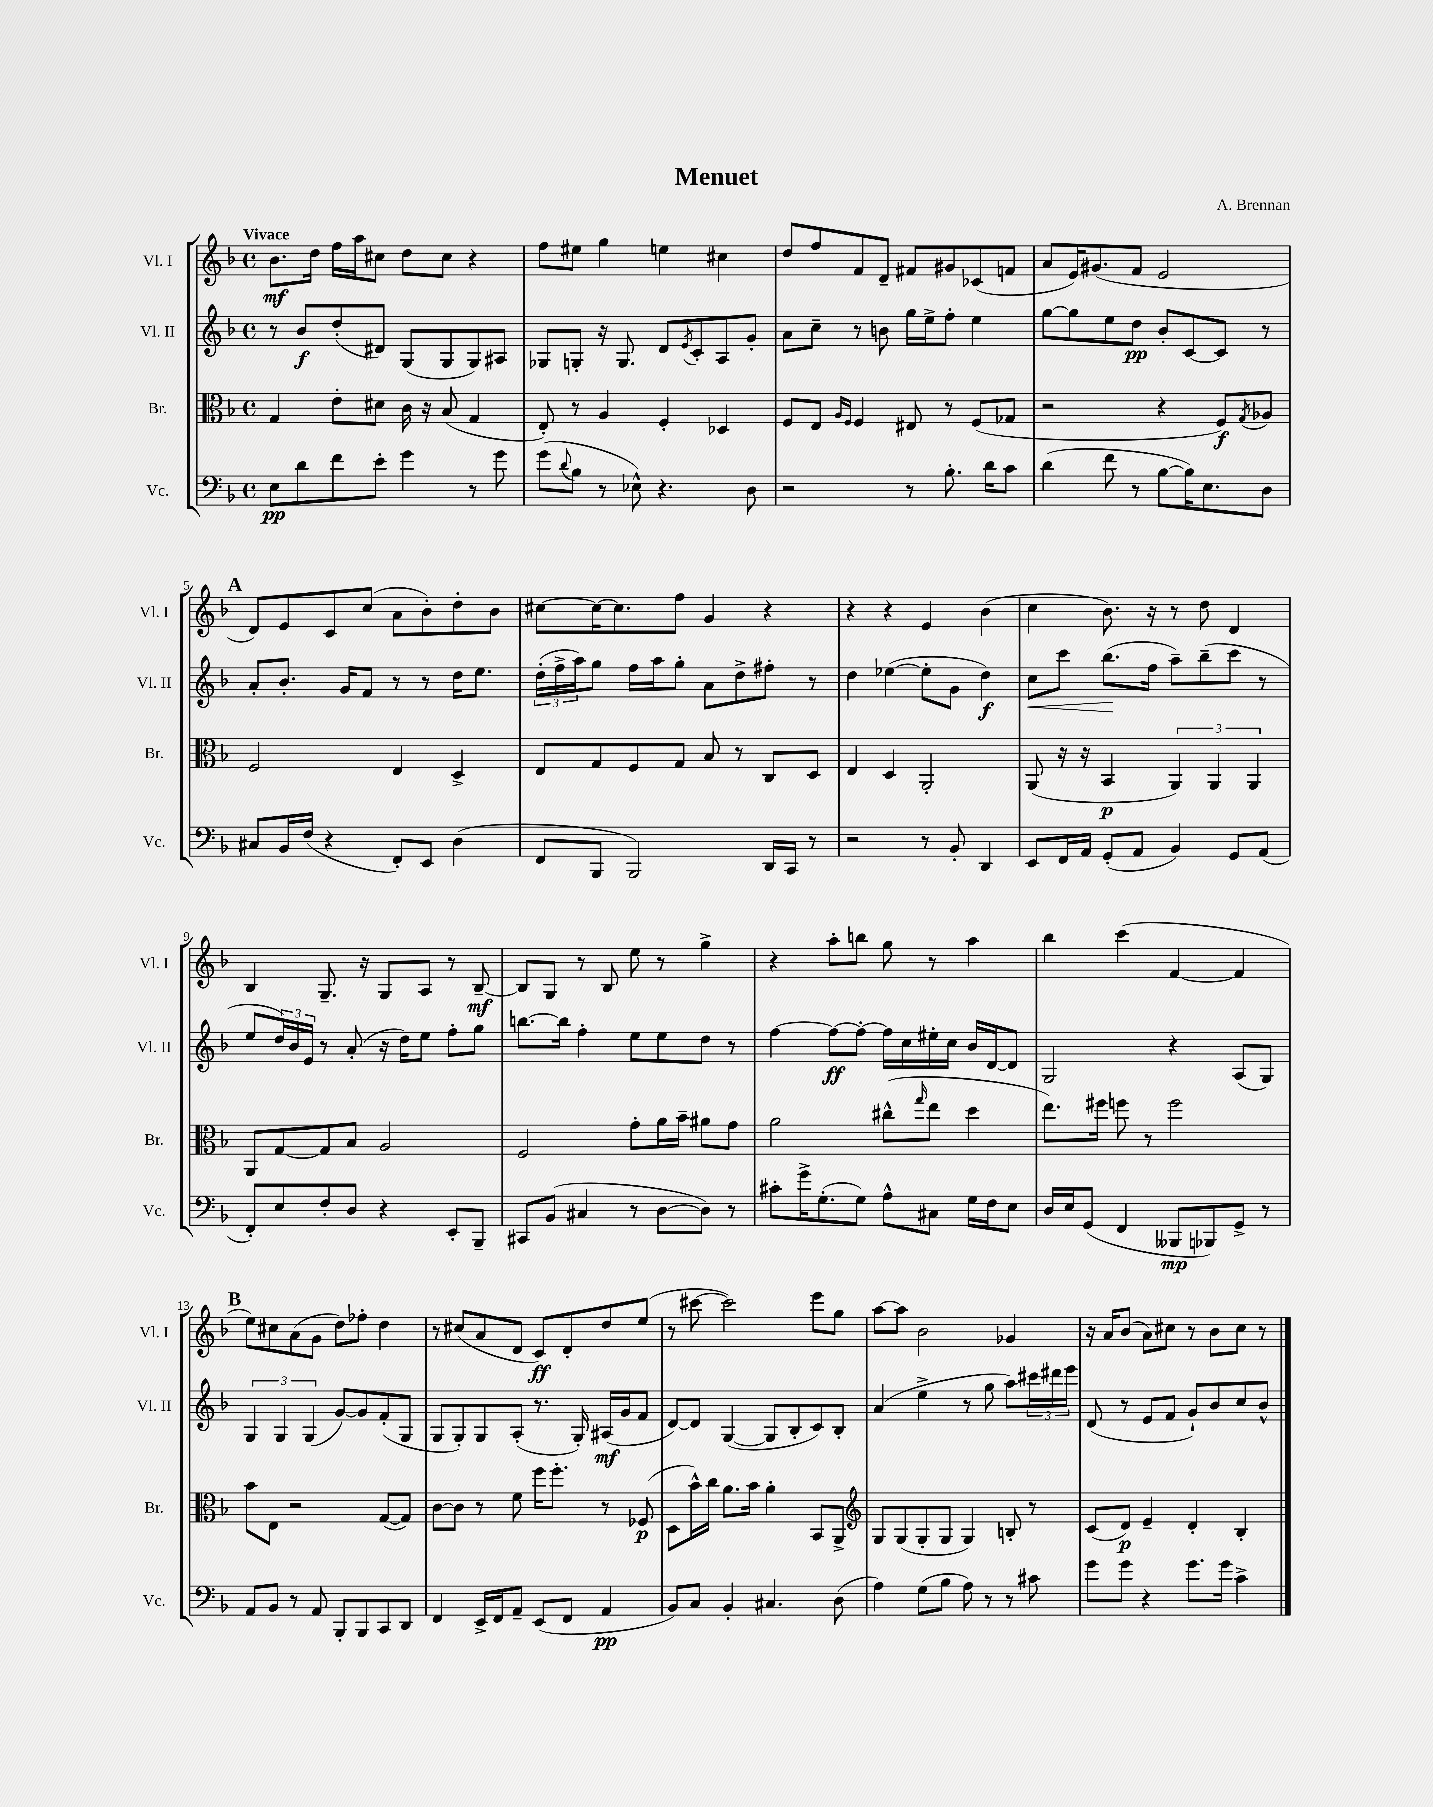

**kern	**dynam	**kern	**dynam	**kern	**dynam	**kern	**dynam
*part4	*part4	*part3	*part3	*part2	*part2	*part1	*part1
*staff4	*staff4	*staff3	*staff3	*staff2	*staff2	*staff1	*staff1
*I"Vc.	*	*I"Br.	*	*I"Vl. II	*	*I"Vl. I	*
*I'Vc.	*	*I'Br.	*	*I'Vl. II	*	*I'Vl. I	*
*clefF4	*	*clefC3	*	*clefG2	*	*clefG2	*
*k[b-]	*	*k[b-]	*	*k[b-]	*	*k[b-]	*
*M4/4	*	*M4/4	*	*M4/4	*	*M4/4	*
*met(c)	*	*met(c)	*	*met(c)	*	*met(c)	*
=1	=1	=1	=1	=1	=1	=1	=1
!	!	!	!	!	!	!LO:TX:a:B:t=Vivace	!
8E\L	pp	4G/	.	8r	.	8.b-\L	mf
8d\	.	.	.	8b-/L	f	.	.
.	.	.	.	.	.	16dd\Jk	.
8f\	.	8e'\L	.	(8dd'/	.	16ff\LL	.
.	.	.	.	.	.	16aa\J	.
8e'\J	.	8d#X\J	.	8d#X/J)	.	8cc#X\J	.
4g\	.	16c\	.	(8G/L	.	8dd\L	.
.	.	16r	.	.	.	.	.
.	.	(8B-/	.	8G/	.	8cc#\J	.
8r	.	4G/	.	8G/)	.	4r	.
8g\	.	.	.	8A#X/J	.	.	.
=2	=2	=2	=2	=2	=2	=2	=2
(8g\L	.	8E'/)	.	8G-X/L	.	8ff\L	.
8qqd/	.	.	.	.	.	.	.
8B-\J	.	8r	.	8Gn'/J	.	8ee#X\J	.
8r	.	4A/	.	16r	.	4gg\	.
.	.	.	.	8.G/	.	.	.
8E-X^^\)	.	.	.	.	.	.	.
4.r	.	4F'/	.	8d/L	.	4een\	.
.	.	.	.	8qe/	.	.	.
.	.	.	.	8c'/	.	.	.
.	.	4D-X/	.	8A/	.	4cc#X\	.
8D\	.	.	.	8g'/J	.	.	.
=3	=3	=3	=3	=3	=3	=3	=3
2r	.	8F/L	.	8a\L	.	8dd/L	.
.	.	8E/J	.	8cc~\J	.	8ff/	.
.	.	16qqA/LL	.	.	.	.	.
.	.	16qqF/JJ	.	.	.	.	.
.	.	4F/	.	8r	.	8f/	.
.	.	.	.	8bn\	.	8d~/J	.
8r	.	8E#X/	.	16gg\LL	.	8f#X/L	.
.	.	.	.	16ee^\J	.	.	.
8.B-'\	.	8r	.	8ff'\J	.	8g#X/	.
.	.	(8F/L	.	4ee\	.	(8c-X/	.
16d\KL	.	.	.	.	.	.	.
8c\J	.	8G-X/J	.	.	.	8fn/J	.
=4	=4	=4	=4	=4	=4	=4	=4
(4d\	.	2r	.	[8gg\L	.	8a/L	.
.	.	.	.	8gg\]	.	16e/K)	.
.	.	.	.	.	.	(8.g#X/	.
8f\	.	.	.	8ee\	.	.	.
8r	.	.	.	8dd\J	pp	8f/J	.
[8B-\L	.	4r	.	8b-'/L	.	2e/	.
16B-\K])	.	.	.	[8c/	.	.	.
8.E\	.	.	.	.	.	.	.
.	.	8F/L)	f	8c/J]	.	.	.
.	.	8qG/	.	.	.	.	.
8D\J	.	8A-X/J	.	8r	.	.	.
!!LO:LB:g=z
!!LO:REH:place=s1:t=A
=5	=5	=5	=5	=5	=5	=5	=5
8C#X/L	.	2F/	.	8a'/L	.	8d/L)	.
16BB-/L	.	.	.	8.b-'/J	.	8e/	.
(16F/JJ	.	.	.	.	.	.	.
4r	.	.	.	.	.	8c/	.
.	.	.	.	16g/KL	.	.	.
.	.	.	.	8f/J	.	(8cc/J	.
8FF'/L)	.	4E/	.	8r	.	8a\L	.
8EE/J	.	.	.	8r	.	8b-'\)	.
(4D\	.	4D^/	.	16dd\KL	.	8dd'\	.
.	.	.	.	8.ee\J	.	.	.
.	.	.	.	.	.	8b-\J	.
=6	=6	=6	=6	=6	=6	=6	=6
8FF/L	.	8E/L	.	(24dd'\LL	.	[8cc#X\L	.
.	.	.	.	24ff^\	.	.	.
.	.	.	.	24aa\J)	.	.	.
8BBB-/J	.	8G/	.	8gg\J	.	16cc#\K_	.
.	.	.	.	.	.	8.cc#\]	.
2BBB-/)	.	8F/	.	16ff\LL	.	.	.
.	.	.	.	16aa\J	.	.	.
.	.	8G/J	.	8gg'\J	.	8ff\J	.
.	.	8B-/	.	8a\L	.	4g/	.
.	.	8r	.	8dd^\	.	.	.
16DD/LL	.	8C/L	.	8ff#X'\J	.	4r	.
16CC/JJ	.	.	.	.	.	.	.
8r	.	8D/J	.	8r	.	.	.
=7	=7	=7	=7	=7	=7	=7	=7
2r	.	4E/	.	4dd\	.	4r	.
.	.	4D/	.	([4ee-X\	.	4r	.
8r	.	2AA'/	.	8ee-'\L]	.	4e/	.
8BB-'/	.	.	.	8g\J	.	.	.
4DD/	.	.	.	4dd\)	f	(4b-\	.
=8	=8	=8	=8	=8	=8	=8	=8
!	!	!	!	!	!LO:HP:b	!	!
8EE/L	.	(8AA/	.	8cc\L	<	4cc\	.
16FF/L	.	16r	.	8ccc\J	.	.	.
16AA/JJ	.	16r	.	.	.	.	.
(8GG'/L	.	4BB-/	p	(8.bb-\L	.	8.b-\)	.
8AA/J	.	.	.	.	.	.	.
.	.	.	.	16ff\Jk	[	16r	.
4BB-/)	.	6AA/)	.	8aa~\L)	.	8r	.
.	.	.	.	(8bb-~\	.	8dd\	.
.	.	6AA/	.	.	.	.	.
8GG/L	.	.	.	8ccc\J	.	4d/	.
.	.	6AA/	.	.	.	.	.
(8AA/J	.	.	.	8r	.	.	.
!!LO:LB:g=z
=9	=9	=9	=9	=9	=9	=9	=9
8FF'/L)	.	8AA/L	.	8ee/L	.	4B-/	.
8E/	.	[8G/	.	24dd/L)	.	.	.
.	.	.	.	24b-/	.	.	.
.	.	.	.	24e/JJ	.	.	.
8F'/	.	8G/]	.	8r	.	8.G~/	.
8D/J	.	8B-/J	.	(8a'/	.	.	.
.	.	.	.	.	.	16r	.
4r	.	2A/	.	16r	.	8G/L	.
.	.	.	.	16dd\KL)	.	.	.
.	.	.	.	8ee\J	.	8A/J	.
8EE'/L	.	.	.	8ff'\L	.	8r	.
8BBB-~/J	.	.	.	8gg\J	.	[8B-~/	mf
=10	=10	=10	=10	=10	=10	=10	=10
8CC#X/L	.	2F/	.	[8.bbn\L	.	8B-/L]	.
(8BB-/J	.	.	.	.	.	8G/J	.
.	.	.	.	16bb\Jk]	.	.	.
4C#X/	.	.	.	4ff'\	.	8r	.
.	.	.	.	.	.	8B-/	.
8r	.	8g'\L	.	8ee\L	.	8ee\	.
[8D\L	.	16a\L	.	8ee\	.	8r	.
.	.	16b-~\JJ	.	.	.	.	.
8D\J])	.	8a#X\L	.	8dd\J	.	4gg^\	.
8r	.	8g\J	.	8r	.	.	.
=11	=11	=11	=11	=11	=11	=11	=11
8c#X'\L	.	2a\	.	[4ff\	.	4r	.
16g^\K	.	.	.	.	.	.	.
(8.G'\	.	.	.	.	.	.	.
.	.	.	.	8ff\L_	ff	8aa'\L	.
8G\J)	.	.	.	8ff'\J_	.	8bbn\J	.
8A^^\L	.	(8cc#X^^\L	.	16ff\LL]	.	8gg\	.
.	.	.	.	16cc\	.	.	.
.	.	16qqgg/	.	.	.	.	.
8C#X\J	.	8ee\J	.	16ee#X'\	.	8r	.
.	.	.	.	16cc\JJ	.	.	.
16G\LL	.	4dd\	.	16b-/LL	.	4aa\	.
16F\J	.	.	.	[16d/J	.	.	.
8E\J	.	.	.	8d/J]	.	.	.
=12	=12	=12	=12	=12	=12	=12	=12
16D/LL	.	8.ee\L)	.	2G/	.	4bb-\	.
16E/J	.	.	.	.	.	.	.
(8GG/J	.	.	.	.	.	.	.
.	.	16ff#X\Jk	.	.	.	.	.
4FF/	.	8ffn\	.	.	.	(4ccc\	.
.	.	8r	.	.	.	.	.
8BBB--X/L	mp	2ff\	.	4r	.	[4f/	.
8BBB-X/)	.	.	.	.	.	.	.
8GG^/J	.	.	.	(8A/L	.	4f/]	.
8r	.	.	.	8G/J)	.	.	.
!!LO:LB:g=z
!!LO:REH:place=s1:t=B
=13	=13	=13	=13	=13	=13	=13	=13
8AA/L	.	8b-\L	.	6G/	.	8ee\L)	.
8BB-/J	.	8E\J	.	.	.	8cc#X\	.
.	.	.	.	6G/	.	.	.
8r	.	2r	.	.	.	(8a\	.
.	.	.	.	(6G/	.	.	.
8AA/	.	.	.	.	.	8g\J	.
8BBB-'/L	.	.	.	[8g/L)	.	8dd\L)	.
8BBB-/	.	.	.	8g/]	.	8ff-X'\J	.
8CC/	.	([8G/L	.	(8f'/	.	4dd\	.
8DD/J	.	8G/J])	.	8G/J	.	.	.
=14	=14	=14	=14	=14	=14	=14	=14
4FF/	.	[8c\L	.	8G/L	.	8r	.
.	.	8c\J]	.	8G'/)	.	(8cc#X/L	.
16EE^/LL	.	8r	.	8G/	.	8a/	.
16FF/J	.	.	.	.	.	.	.
8AA~/J	.	8f\	.	(8A'/J	.	8d/J	.
(8EE/L	.	16ff\KL	.	8.r	.	8c/L)	ff
.	.	8.ff'\J	.	.	.	.	.
8FF/J	.	.	.	.	.	8d'/	.
.	.	.	.	16G'/)	.	.	.
4AA/	pp	8r	.	(16A#X/LL	mf	8dd/	.
.	.	.	.	16g/J	.	.	.
.	.	(8F-X/	p	8f/J	.	(8ee/J	.
=15	=15	=15	=15	=15	=15	=15	=15
8BB-/L)	.	8D\L	.	[8d/L)	.	8r	.
8C/J	.	16b-^^\L)	.	8d/J]	.	[8ccc#X\	.
.	.	16cc\JJ	.	.	.	.	.
4BB-'/	.	8.a\L	.	([4G/	.	2ccc#\])	.
.	.	16b-\Jk	.	.	.	.	.
4.C#X/	.	4a'\	.	8G/L]	.	.	.
.	.	.	.	8B-'/	.	.	.
.	.	8BB-/L	.	8c/)	.	8eee\L	.
(8D\	.	8AA^/J	.	8B-'/J	.	8gg\J	.
=16	=16	=16	=16	=16	=16	=16	=16
*	*	*clefG2	*	*	*	*	*
4A\)	.	8G/L	.	(4a/	.	[8aa\L	.
.	.	(8G/	.	.	.	8aa\J]	.
(8G\L	.	8G'/	.	4ee^\	.	2b-\	.
8B-\J	.	8G/J	.	.	.	.	.
8A\)	.	4G/)	.	8r	.	.	.
8r	.	.	.	8gg\	.	.	.
8r	.	8Bn'/	.	8aa\L)	.	4g-X/	.
8c#X\	.	8r	.	24ccc#X\L	.	.	.
.	.	.	.	24ddd#X\	.	.	.
.	.	.	.	24eee\JJ	.	.	.
=17	=17	=17	=17	=17	=17	=17	=17
8g\L	.	(8c/L	.	(8d/	.	16r	.
.	.	.	.	.	.	16a/KL	.
8g\J	.	8d/J)	p	8r	.	(8b-/J	.
4r	.	4e~/	.	8e/L	.	8a\L)	.
.	.	.	.	8f/J	.	8cc#X\J	.
8.g\L	.	4d'/	.	8g`/L)	.	8r	.
.	.	.	.	8b-/	.	8b-\L	.
16g\Jk	.	.	.	.	.	.	.
4c^\	.	4B-'/	.	8cc/	.	8cc#\J	.
.	.	.	.	8b-^^/J	.	8r	.
==	==	==	==	==	==	==	==
*-	*-	*-	*-	*-	*-	*-	*-
